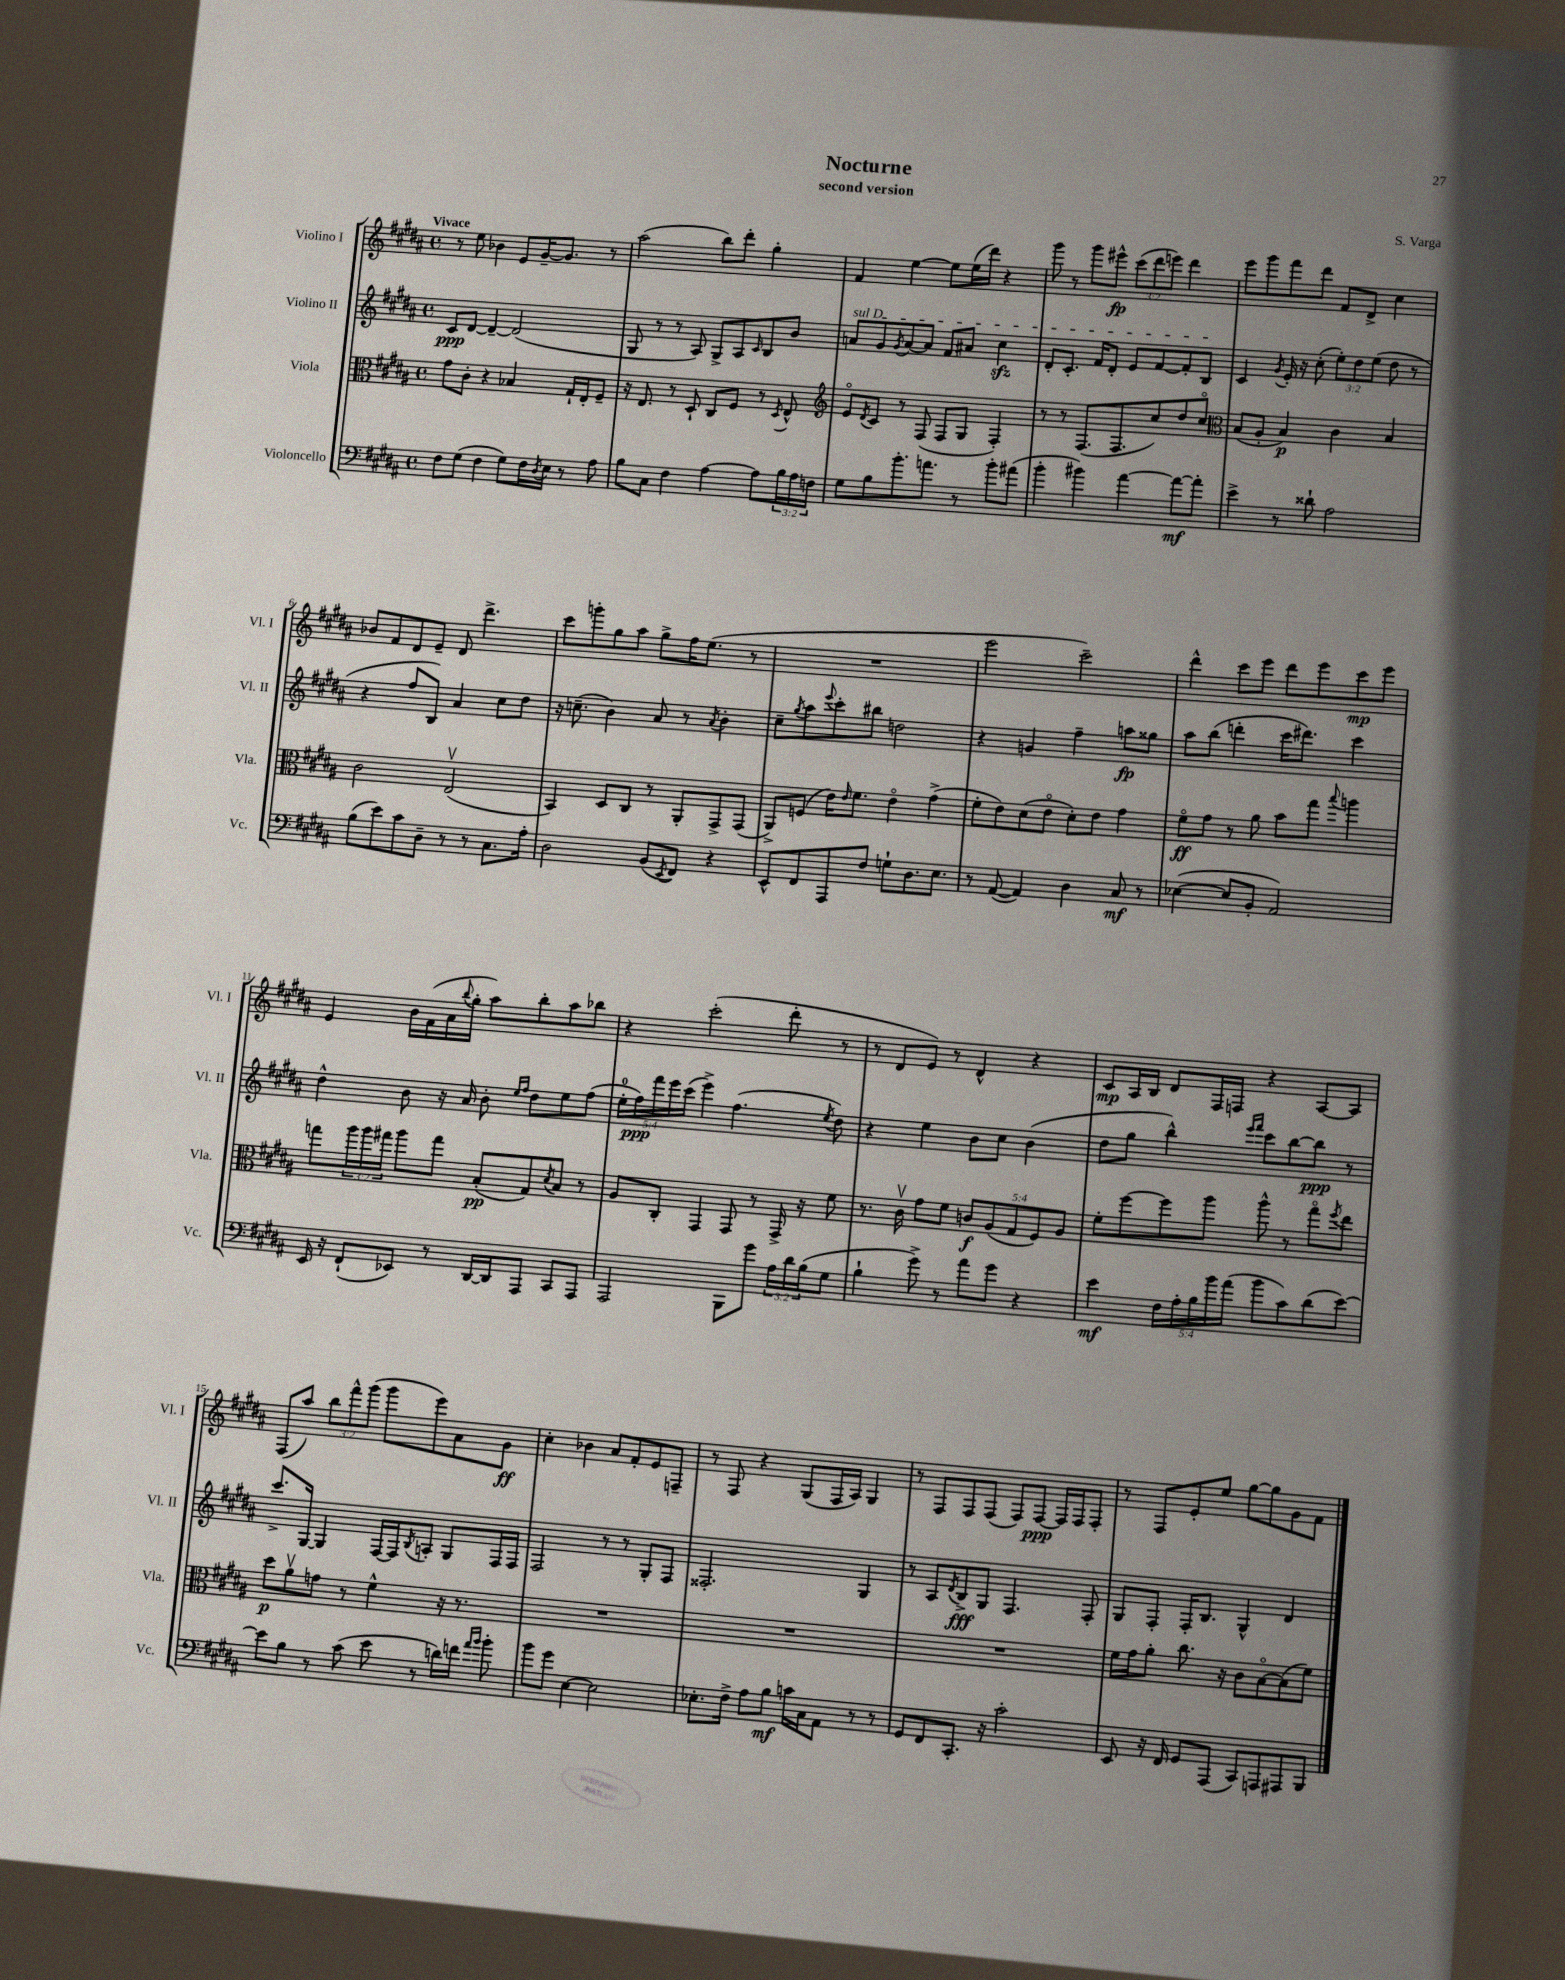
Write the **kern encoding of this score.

**kern	**kern	**kern	**kern
*staff4	*staff3	*staff2	*staff1
*clefF4	*clefC3	*clefG2	*clefG2
*k[f#c#g#d#a#]	*k[f#c#g#d#a#]	*k[f#c#g#d#a#]	*k[f#c#g#d#a#]
*M4/4	*M4/4	*M4/4	*M4/4
*met(c)	*met(c)	*met(c)	*met(c)
8F#	8g#	8c#	8r
(8G#	8c#'	[8d#	8ee
4F#	4r	4d#~_	4b-
8G#)	4B-	(2d#]	8e
16F#	.	.	[16g#~
8qD#	.	.	.
16E	.	.	8.g#]
8r	16G#`	.	.
.	16E'	.	.
8A#	8F#~	.	8r
=	=	=	=
8B	16r	8G#	(2aa#
.	8.E	.	.
8C#	.	8r	.
4F#	8r	8r	.
.	8D#`	8A#)	.
[4A#	8C#	8G#^	8bb)
.	8F#	8A#	8ddd#'
.	.	16qqc#	.
8A#]	8r	8B	4gg#'
.	8qD#	.	.
24B	8E^^	8b	.
24A#	.	.	.
24F	.	.	.
=	=	=	=
*	*clefG2	*	*
8G#	8eo	8a	4f#
.	8qd#	.	.
8B	8c#	8g#	.
.	.	8qg#	.
8.b'	8r	[8a	[4ee
.	(8F#	8a]	.
8.a	.	.	.
.	8F#	8f#	8ee]
8r	8G#	8a#	(16ee
.	.	.	16ddd#)
8b'	4F#')	4cc#	4r
(8a#	.	.	.
=	=	=	=
4b'	8r	8d#'	8ggg#
.	8r	8.c#'	8r
4b#)	(8.F#	.	8ggg#
.	.	16f#	.
.	.	8d#'	8eee#^^
.	8.F#	.	.
[4a#	.	8e	(12ccc#
.	.	.	12ddd#
.	8cc#)	[8f#	.
.	.	.	12eee)
8a#_	8dd#	8f#']	4ddd#
8a#']	8cc#o	8B	.
=	=	=	=
*	*clefC3	*	*
4e^	(8B	4c#	8eee
.	8A#'	.	8ggg#
.	.	8qg#	.
8r	4B)	16e'	8fff#
.	.	16r	.
8d##`	.	(8cc#'	8ddd#
2A#	4c#	12ee')	8f#
.	.	12dd#	.
.	.	.	8d#^
.	.	(12ee	.
.	4B	8dd#	4cc#
.	.	8r	.
=	=	=	=
(8B	2c#	4r	8b-
8e)	.	.	8f#
8c#	.	8ff#	8d#
8D#~	.	8B)	8e~
8r	(2Ev	4a#	8d#
8r	.	.	4.ddd#^
8.C#	.	8cc#	.
.	.	8dd#	.
16A#'	.	.	.
=	=	=	=
2D#	4BB)	16r	8ccc#
.	.	(8.cc~	.
.	.	.	8ggg'
.	8D#	4b)	8gg#
.	8C#	.	8aa#
(8BB	8r	8a#	8gg#^
8qEE	.	.	.
8FF#)	8AA#'	8r	16ff#
.	.	.	(8.ee
.	.	8qa#	.
4r	8GG#^	4b'	.
.	(8GG#	.	8r
=	=	=	=
8EE^^	8AA#^)	8cc#~	1r
.	.	8qgg#	.
8FF#	(8F	8aa#	.
.	.	8qqeee	.
8AAA#	16e)	8ccc#'	.
.	16qqe	.	.
.	8.f#	.	.
8F#	.	8bb#	.
8G`	4eo	2dd	.
8.D#	.	.	.
.	(4g#^	.	.
8.E	.	.	.
=	=	=	=
8r	8f#'	4r	2eee
([8AA#	8e)	.	.
4AA#])	(8d#	4g	.
.	8eo	.	.
4D#	8d#')	4ff#~	2ccc#~)
.	8e	.	.
8C#	4g#	8aa	.
8r	.	8gg##	.
=	=	=	=
([4E-	8f#o	8aa#	4ddd#^^
.	8g#	(8bb	.
8E-]	8r	4ddd'	8ccc#
8BB'	8a#	.	8eee
2AA#)	8b	16ccc#	8ddd#
.	.	8.ddd#)	.
.	8gg#	.	8eee
.	8qqbb	.	.
.	4aa	4ccc#	8ccc#
.	.	.	8eee
=	=	=	=
16EE	8gg	4dd#^^	4e
16r	.	.	.
(8FF#`	24aa#	.	.
.	24aa#	.	.
.	24gg#	.	.
8EE-)	8aa#	8b	16b
.	.	.	(16f#
8r	8gg#	16r	16a#
.	.	.	8qqbb
.	.	16a#	16gg#'
[16DD#	(8B'	8b'	8aa#)
16DD#]	.	.	.
.	.	16qqee	.
.	.	16qqff#	.
8AAA#	8G#)	8dd#	8bb'
.	8qd#	.	.
8CC#	8B	8ee	8aa#
8AAA#	8r	(8ff#	8bb-
=	=	=	=
2AAA#	8A#	20ee'	4r
.	.	20ff#)	.
.	.	20fff#	.
.	8C#'	.	.
.	.	20eee	.
.	.	(20ccc#	.
.	4GG#	4eee^)	(2ccc#'
8BBB	8GG#	(4.ff#	.
8g#	8r	.	.
24A#	16GG#^	.	8ddd#'
24d#	.	.	.
.	16r	.	.
(24B	.	.	.
.	.	8qee	.
8G#	8f#	8dd#)	8r
=	=	=	=
4B`	8.r	4r	8r
.	.	.	8d#
.	16c#v	.	.
8g#^)	8g#	4ee	8e)
8r	8f#	.	8r
8a#	10c	8b	4d#^^
.	(10A#	.	.
8g#	.	8cc#	.
.	10G#	.	.
4r	.	(4b	4r
.	10F#)	.	.
.	10A#	.	.
=	=	=	=
4e	8f#'	8dd#	8c#
.	[8ff#	8gg#	16A#
.	.	.	16B
20F#	8ff#]	4bb^^)	8d#
20A#'	.	.	.
20B	.	.	.
.	8aa#	.	16F#
20b	.	.	.
.	.	.	16F
(20a#	.	.	.
.	.	16qqeee	.
.	.	16qqfff#	.
8b	8aa#^^	8ccc#	4r
8c#)	8r	[8bb	.
(8d#	8gg#o	8bb]	[8A#
.	8qff#	.	.
[8e)	8ee	8r	8A#]
=	=	=	=
8e]	8dd#	8.ccc#^	(8F#
8B	8a#v	.	8aa#)
.	.	[16G#	.
8r	8g	4G#]	12bb
.	.	.	12fff#^^
(8c#	8r	.	.
.	.	.	(12ggg#
8e	4f#^^	[16F#	8ggg#
.	.	16F#]	.
.	.	8qB	.
8r	.	8A'	8eee)
16d)	16r	8G#	8a#
16f	8.r	.	.
16qqa#	.	.	.
16qqb	.	.	.
8b'	.	16F#	8g#
.	.	16F#	.
=	=	=	=
8b	1r	2F#	4cc#'
8g#	.	.	.
[4E	.	.	4b-
2E]	.	8r	8a#
.	.	8r	8f#'
.	.	8G#'	8e
.	.	8F#	8F~
=	=	=	=
8.E-'	1r	2.F##'	8r
.	.	.	8F#
16F#^	.	.	.
8A#	.	.	4r
8B	.	.	.
16c	.	.	(8G#
16C#	.	.	.
8AA#	.	.	16F#
.	.	.	16A#)
8r	.	4G#	4G#
8r	.	.	.
=	=	=	=
8GG#	1r	8r	8r
8FF#	.	8A#	8F#
.	.	8qd#	.
8.CC#'	.	8B^	8F#
.	.	8G#	(8F#
16r	.	.	.
2c#'	.	4.F#	8F#)
.	.	.	[8F#
.	.	.	16F#]
.	.	.	16F#
.	.	8F#'	8F#'
=	=	=	=
8EE	16f#	8G#	8r
.	16g#	.	.
16r	8a#'	8F#'	8F#
16FF#	.	.	.
8GG#	8.cc#	16F#'	8e'
.	.	8.B	.
(8AAA#	.	.	8ee
.	16r	.	.
8CC#)	8c#	4G#^^	[8gg#
8AAA	[8Bo	.	8gg#]
8AAA#	(8B]	4d#	8g#
8BBB	8f#)	.	8f#
==	==	==	==
*-	*-	*-	*-
